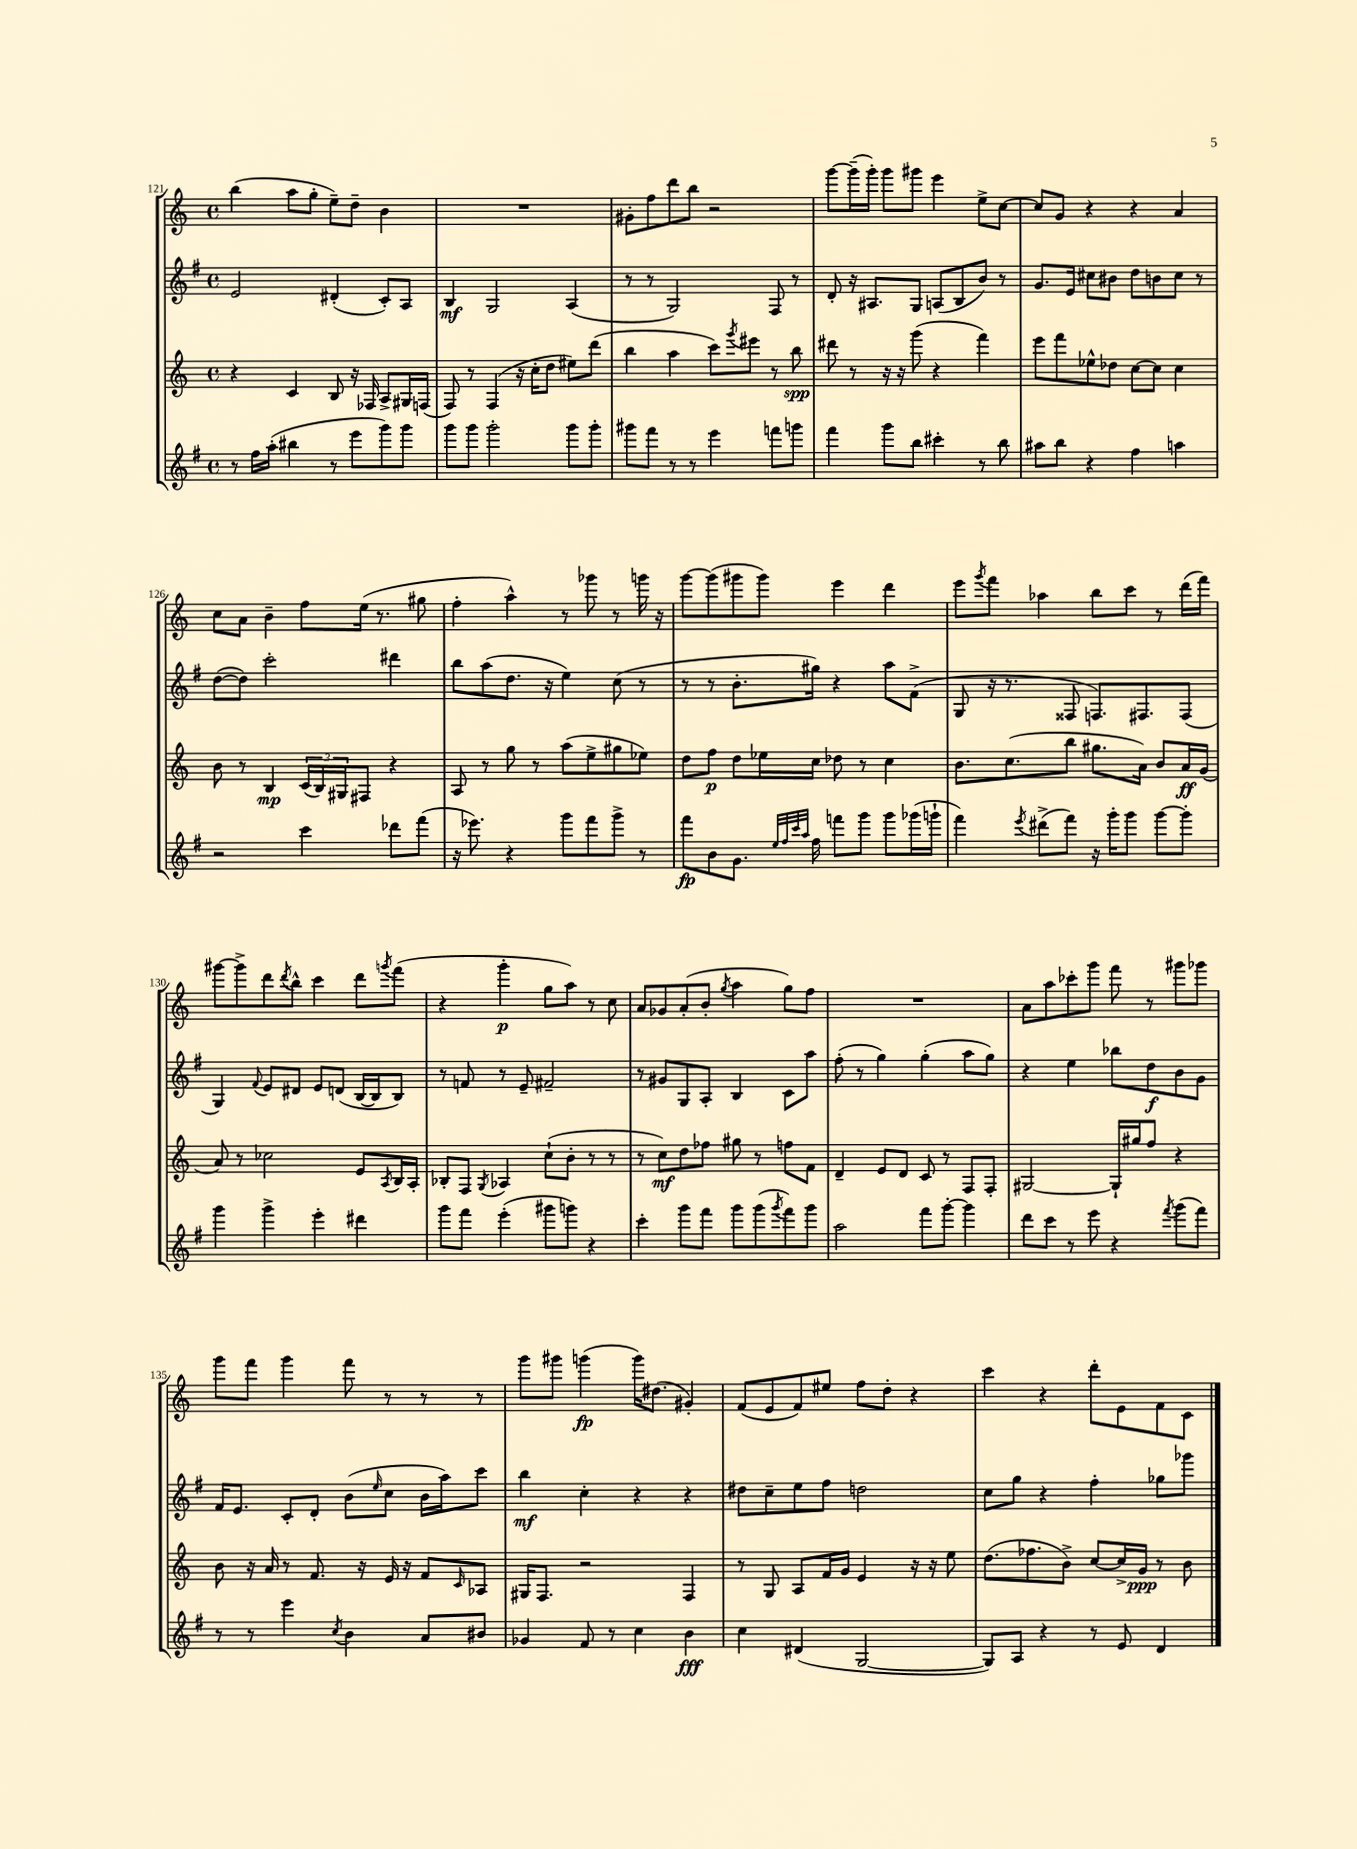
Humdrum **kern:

**kern	**dynam	**kern	**dynam	**kern	**dynam	**kern	**dynam
*part4	*part4	*part3	*part3	*part2	*part2	*part1	*part1
*staff4	*staff4	*staff3	*staff3	*staff2	*staff2	*staff1	*staff1
*clefG2	*	*clefG2	*	*clefG2	*	*clefG2	*
*k[f#]	*	*k[]	*	*k[f#]	*	*k[]	*
*M4/4	*	*M4/4	*	*M4/4	*	*M4/4	*
*met(c)	*	*met(c)	*	*met(c)	*	*met(c)	*
=121	=121	=121	=121	=121	=121	=121	=121
8r	.	4r	.	2e/	.	(4bb\	.
16ff#\LL	.	.	.	.	.	.	.
(16aa'\JJ	.	.	.	.	.	.	.
4bb#X\	.	4c/	.	.	.	8aa\L	.
.	.	.	.	.	.	8gg'\J	.
8r	.	8B/	.	(4d#X'/	.	8ee~\L)	.
8eee\L	.	16r	.	.	.	8dd~\J	.
.	.	16F-X/	.	.	.	.	.
8ggg\)	.	8A^/L	.	8c'/L)	.	4b\	.
8ggg\J	.	16G#X/L	.	8A/J	.	.	.
.	.	(16Fn/JJ	.	.	.	.	.
=122	=122	=122	=122	=122	=122	=122	=122
8ggg\L	.	8F/)	.	4B/	mf	1r	.
8ggg\J	.	8r	.	.	.	.	.
2ggg'\	.	(4F/	.	2G/	.	.	.
.	.	16r	.	.	.	.	.
.	.	16cc'\KL	.	.	.	.	.
.	.	8dd\J	.	.	.	.	.
8ggg\L	.	8ee#X\L)	.	(4A/	.	.	.
8ggg'\J	.	(8ddd\J	.	.	.	.	.
=123	=123	=123	=123	=123	=123	=123	=123
8ggg#X\L	.	4bb\	.	8r	.	8g#X'\L	.
8fff#\J	.	.	.	8r	.	8ff\	.
8r	.	4aa\	.	2G/)	.	8ddd\	.
8r	.	.	.	.	.	8bb\J	.
4eee\	.	8ccc\L)	.	.	.	2r	.
.	.	8qggg/	.	.	.	.	.
.	.	8eee#X\J	.	.	.	.	.
8fffn\L	.	8r	.	8F#/	.	.	.
8gggn\J	.	8bb\	spp	8r	.	.	.
=124	=124	=124	=124	=124	=124	=124	=124
4fff#\	.	8ddd#X\	.	8d'/	.	[8ggg\L	.
.	.	8r	.	16r	.	(16ggg~\L]	.
.	.	.	.	8.A#X/L	.	16ggg'\JJ)	.
8ggg\L	.	16r	.	.	.	8ggg\L	.
.	.	16r	.	.	.	.	.
8bb\J	.	(8ggg\	.	8G/J	.	8ggg#X\J	.
4ccc#X'\	.	4r	.	(8An/L	.	4eee\	.
.	.	.	.	8B/	.	.	.
8r	.	4fff\)	.	8b/J)	.	8ee^\L	.
8bb\	.	.	.	8r	.	[8cc\J	.
=125	=125	=125	=125	=125	=125	=125	=125
8aa#X\L	.	8eee\L	.	8.g/L	.	8cc/L]	.
8bb\J	.	8fff\	.	.	.	8g/J	.
.	.	.	.	16e/Jk	.	.	.
4r	.	8ee-X^^\	.	8cc#X\L	.	4r	.
.	.	8dd-X\J	.	8b#X\J	.	.	.
4ff#\	.	[8cc\L	.	8dd\L	.	4r	.
.	.	8cc\J]	.	8bn\	.	.	.
4aan\	.	4cc\	.	8cc#\J	.	4a/	.
.	.	.	.	8r	.	.	.
!!LO:LB:g=z
=126	=126	=126	=126	=126	=126	=126	=126
2r	.	8b\	.	([8dd\L	.	8cc\L	.
.	.	8r	.	8dd\J])	.	8a\J	.
.	.	4B/	mp	2ccc'\	.	4b~\	.
4ccc\	.	(24c/LL	.	.	.	8ff\L	.
.	.	24B/)	.	.	.	.	.
.	.	24G#X/J	.	.	.	.	.
.	.	8F#X/J	.	.	.	(16ee\Jk	.
.	.	.	.	.	.	8.r	.
8ddd-X\L	.	4r	.	4ddd#X\	.	.	.
(8fff#\J	.	.	.	.	.	8gg#X\	.
=127	=127	=127	=127	=127	=127	=127	=127
16r	.	8A/	.	8bb\L	.	4ff'\	.
8.eee-X\)	.	.	.	.	.	.	.
.	.	8r	.	(8aa\	.	.	.
4r	.	8gg\	.	8.dd\J	.	4aa^^\)	.
.	.	8r	.	.	.	.	.
.	.	.	.	16r	.	.	.
8ggg\L	.	(8aa\L	.	4ee\)	.	8r	.
8fff#\	.	8ee^\	.	.	.	8ggg-X\	.
8ggg^\J	.	8gg#X\	.	(8cc\	.	8r	.
8r	.	8ee-X\J)	.	8r	.	16gggn\	.
.	.	.	.	.	.	16r	.
=128	=128	=128	=128	=128	=128	=128	=128
8fff#\L	fp	8dd\L	.	8r	.	[8ggg\L	.
8b\	.	8ff\J	p	8r	.	(8ggg\]	.
8.g\J	.	8dd\L	.	8.b'\L	.	8ggg#X\	.
.	.	16ee-X\L	.	.	.	8ggg#\J)	.
32qqee/LLL	.	.	.	.	.	.	.
32qqff#/	.	.	.	.	.	.	.
32qqccc/	.	.	.	.	.	.	.
32qqaa/JJJ	.	.	.	.	.	.	.
16ff#\	.	16cc\JJ	.	16gg#X\Jk)	.	.	.
8fffn\L	.	8dd-X\	.	4r	.	4eee\	.
8ggg\J	.	8r	.	.	.	.	.
8ggg\L	.	4cc\	.	8aa\L	.	4ddd\	.
(16ggg-X\L	.	.	.	(8f#^\J	.	.	.
16gggn`\JJ	.	.	.	.	.	.	.
=129	=129	=129	=129	=129	=129	=129	=129
4fff#\)	.	8.b\L	.	8G/	.	8eee\L	.
.	.	.	.	.	.	8qggg/	.
.	.	.	.	16r	.	8fff\J	.
.	.	(8.cc\	.	8.r	.	.	.
8qeee/	.	.	.	.	.	.	.
(8ddd#X^\L	.	.	.	.	.	4aa-X\	.
8fff#\J)	.	8bb\J	.	8F##X/	.	.	.
16r	.	8.gg#X\L	.	8.Fn/L)	.	8bb\L	.
16ggg'\KL	.	.	.	.	.	.	.
8ggg\J	.	.	.	.	.	8ccc\J	.
.	.	16a\Jk)	.	8.F#X/	.	.	.
[8ggg\L	.	8b/L	.	.	.	8r	.
8ggg'\J]	.	16a/L	ff	(8F#/J	.	(16ddd\LL	.
.	.	(16g/JJ	.	.	.	16fff\JJ)	.
!!LO:LB:g=z
=130	=130	=130	=130	=130	=130	=130	=130
4ggg\	.	8a/)	.	4G/)	.	[8ggg#X\L	.
.	.	8r	.	.	.	8ggg#^\]	.
.	.	.	.	8qqf#/	.	.	.
4ggg^\	.	2cc-X\	.	8e/L	.	8ddd\	.
.	.	.	.	.	.	8qddd/	.
.	.	.	.	8d#X/J	.	8bb^^\J	.
4eee'\	.	.	.	8e/L	.	4ccc\	.
.	.	.	.	(8dn/J	.	.	.
4ddd#X\	.	8e/L	.	[16B/LL	.	8ddd\L	.
.	.	.	.	16B/J]	.	.	.
.	.	8qA/	.	.	.	8qgggn/	.
.	.	16B/L	.	8B/J)	.	(8fff\J	.
.	.	16A'/JJ	.	.	.	.	.
=131	=131	=131	=131	=131	=131	=131	=131
8ggg\L	.	8B-X'/L	.	8r	.	4r	.
8fff#\J	.	8F/J	.	8fn/	.	.	.
.	.	8qG/	.	.	.	.	.
(4eee'\	.	4A-X/	.	8r	.	4ggg'\	p
.	.	.	.	8e~/	.	.	.
8ggg#X\L	.	(8cc`\L	.	2f#X~/	.	8gg\L	.
8gggn\J)	.	8b'\J	.	.	.	8aa\J)	.
4r	.	8r	.	.	.	8r	.
.	.	8r	.	.	.	8cc\	.
=132	=132	=132	=132	=132	=132	=132	=132
4ccc'\	.	8r	.	8r	.	8a/L	.
.	.	8cc\L)	mf	8g#X/L	.	8g-X/	.
8ggg\L	.	8dd\	.	8G/	.	(8a'/	.
8fff#\J	.	8ff-X\J	.	8A'/J	.	8b'/J	.
.	.	.	.	.	.	8qgg/	.
8ggg\L	.	8gg#X\	.	4B/	.	4aa\	.
(8ggg\	.	8r	.	.	.	.	.
8qggg/	.	.	.	.	.	.	.
8fff#\)	.	8ffn\L	.	8c\L	.	8gg\L)	.
8ggg\J	.	8f\J	.	8aa\J	.	8ff\J	.
=133	=133	=133	=133	=133	=133	=133	=133
2aa\	.	4d~/	.	(8ff#'\	.	1r	.
.	.	.	.	8r	.	.	.
.	.	8e/L	.	4gg\)	.	.	.
.	.	8d/J	.	.	.	.	.
8fff#\L	.	8c/	.	(4gg'\	.	.	.
[8ggg'\J	.	8r	.	.	.	.	.
4ggg\]	.	8F/L	.	8aa\L	.	.	.
.	.	8F'/J	.	8gg\J)	.	.	.
=134	=134	=134	=134	=134	=134	=134	=134
8ddd\L	.	[2G#X/	.	4r	.	8a\L	.
8ccc\J	.	.	.	.	.	8aa\	.
8r	.	.	.	4ee\	.	8ccc-X'\	.
8eee\	.	.	.	.	.	8ggg\J	.
4r	.	16G#`/LL]	.	8bb-X\L	.	8fff\	.
.	.	16gg#X/J	.	.	.	.	.
.	.	8ff/J	.	8dd\	f	8r	.
8qfff#/	.	.	.	.	.	.	.
(8ggg\L	.	4r	.	8b\	.	8ggg#X\L	.
8fff#\J)	.	.	.	8g\J	.	8ggg-X\J	.
!!LO:LB:g=z
=135	=135	=135	=135	=135	=135	=135	=135
8r	.	8b\	.	16f#/KL	.	8ggg\L	.
.	.	.	.	8.e/J	.	.	.
8r	.	16r	.	.	.	8fff\J	.
.	.	16a/	.	.	.	.	.
4eee\	.	8r	.	8c'/L	.	4ggg\	.
.	.	8.f/	.	8d'/J	.	.	.
8qcc/	.	.	.	.	.	.	.
4b\	.	.	.	(8b\L	.	8fff\	.
.	.	16r	.	.	.	.	.
.	.	.	.	16qqee/	.	.	.
.	.	16e/	.	8cc\J	.	8r	.
.	.	16r	.	.	.	.	.
8a/L	.	8f/L	.	16b\LL	.	8r	.
.	.	.	.	16aa\J)	.	.	.
.	.	16qqc/	.	.	.	.	.
8b#X/J	.	8A-X/J	.	8ccc\J	.	8r	.
=136	=136	=136	=136	=136	=136	=136	=136
4g-X/	.	16G#X/KL	.	4bb\	mf	8ggg\L	.
.	.	8.F/J	.	.	.	.	.
.	.	.	.	.	.	8ggg#X\J	.
8f#/	.	2r	.	4cc'\	.	(4gggn\	fp
8r	.	.	.	.	.	.	.
4cc\	.	.	.	4r	.	16ggg\KL)	.
.	.	.	.	.	.	(8.dd#X\J	.
4b\	fff	4F/	.	4r	.	4g#X'/)	.
=137	=137	=137	=137	=137	=137	=137	=137
4cc\	.	8r	.	8dd#X\L	.	(8f/L	.
.	.	8G/	.	8cc~\	.	8e/	.
(4d#X/	.	8A/L	.	8ee\	.	8f/)	.
.	.	16f/L	.	8ff#\J	.	8ee#X/J	.
.	.	16g/JJ	.	.	.	.	.
[2G/	.	4e/	.	2ddn\	.	8ff\L	.
.	.	.	.	.	.	8dd'\J	.
.	.	16r	.	.	.	4r	.
.	.	16r	.	.	.	.	.
.	.	8ee\	.	.	.	.	.
=138	=138	=138	=138	=138	=138	=138	=138
8G/L])	.	(8.dd\L	.	8cc\L	.	4ccc\	.
8A/J	.	.	.	8gg\J	.	.	.
.	.	8.ff-X\	.	.	.	.	.
4r	.	.	.	4r	.	4r	.
.	.	8b^\J)	.	.	.	.	.
8r	.	[8cc/L	.	4ff#'\	.	8ddd'\L	.
8e/	.	16cc^/L]	.	.	.	8e\	.
.	.	16g/JJ	ppp	.	.	.	.
4d/	.	8r	.	8gg-X\L	.	8f\	.
.	.	8b\	.	8ggg-X\J	.	8c\J	.
==	==	==	==	==	==	==	==
*-	*-	*-	*-	*-	*-	*-	*-
